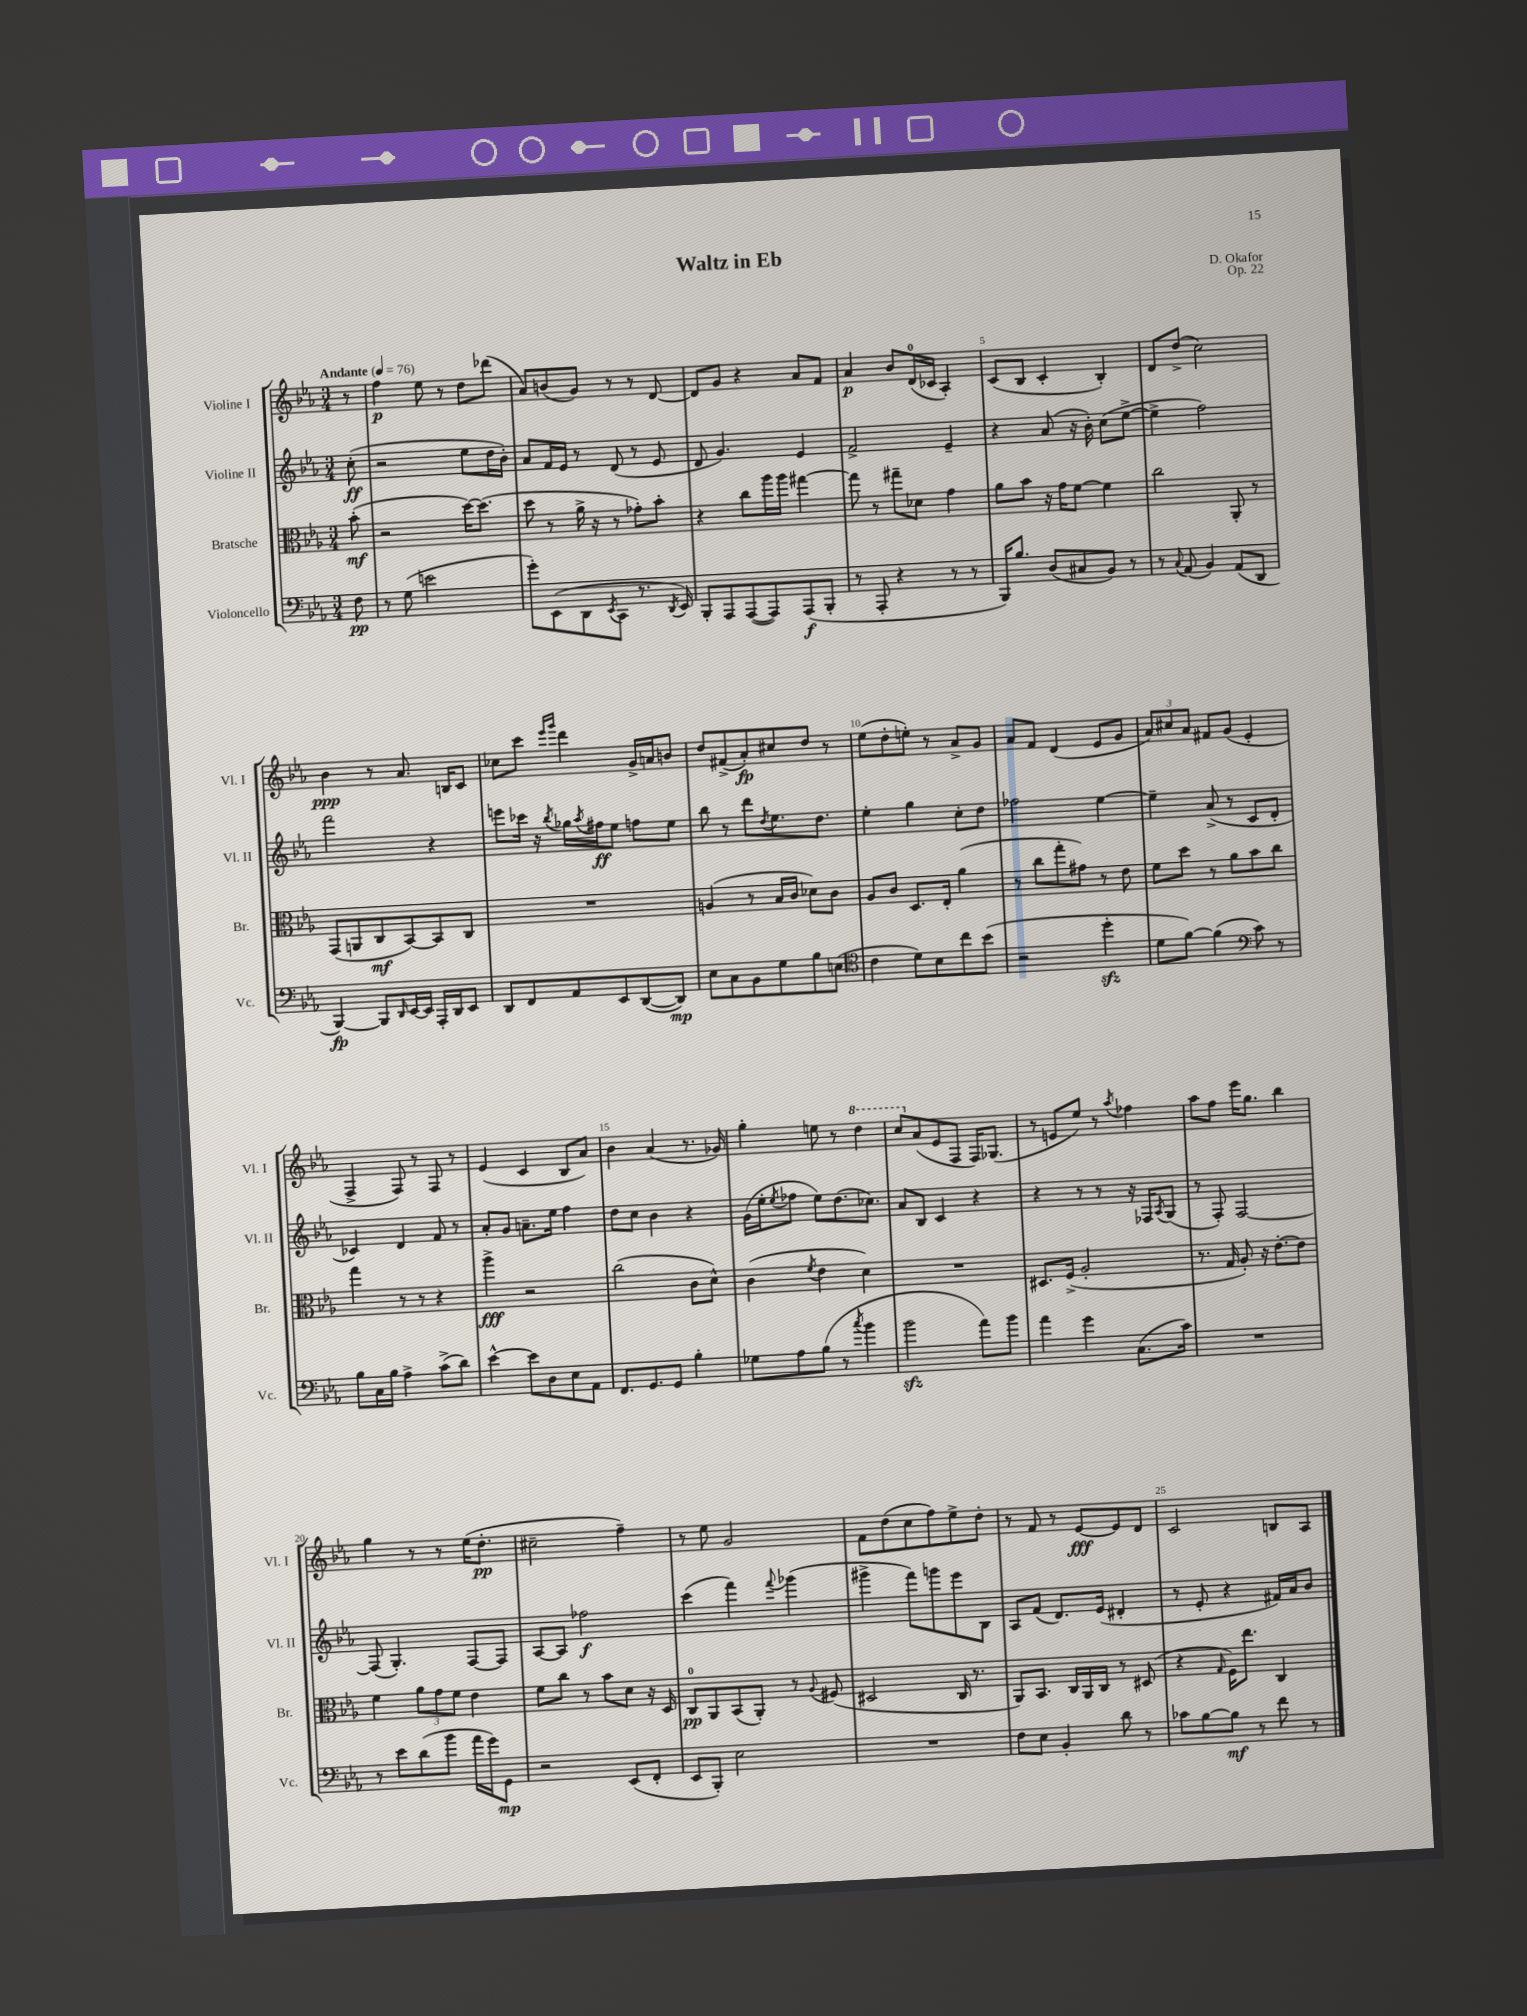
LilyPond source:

\header { title = "Waltz in Eb" composer = "D. Okafor" opus = "Op. 22" }
<<
\new StaffGroup <<
\new Staff = "s0" \with { instrumentName = "Violine I" shortInstrumentName = "Vl. I" } {
    \clef treble \key ees \major \numericTimeSignature \time 3/4 \partial 8 \tempo "Andante" 4 = 76
    r8 |
    f''4\p ees''8 r8 d''8 des'''8( |
    aes'8) b'8( g'8) r8 r8 d'8~ |
    d'8 g'8 r4 aes'8 f'8 |
    aes'4\p bes'8 d'16-0( ces'16 aes4-.) |
    c'8( bes8 c'4-. bes4-.) |
    d'8 d''8->( c''2) |
    bes'4\ppp r8 aes'8. b16 c'8 |
    ces''8 c'''8 \grace { ees'''16 g'''16 } d'''4 g'16-> a'16 b'8 |
    d''8 fis'8->( aes'8-.\fp) cis''8 d''8 r8 |
    ees''8( d''8-. e''8-.) r8 aes'8-> g'8 |
    aes'8 f'8 d'4( ees'8 g'8 |
    \tuplet 3/2 { aes'8) cis''8 aes'8 } fis'8 g'8( ees'4-. |
    f4-> f8) r8 f8 r8 |
    ees'4( c'4 bes8 aes'8) |
    bes'4 aes'4( r8. ges'16) |
    g''4-. e''8 r8 \ottava #1 d'''4 |
    c'''8 \ottava #0 aes'8( ees'8 f8 f16) ges8.( |
    r8 e'8 ees''8) r8 \acciaccatura { aes''8 } fes''4 |
    aes''8 f''8 ees'''16 g''8. bes''4 |
    g''4 r8 r8 ees''16( d''8.-.\pp |
    cis''2-- f''4--) |
    r8 ees''8 g'2 |
    f'8 d''8( c''8 f''8) ees''8-> d''8-. |
    r8 f'8 r8 ees'8~\fff ees'8 d'8 |
    c'2 b8 aes8 \bar "|." |
}
\new Staff = "s1" \with { instrumentName = "Violine II" shortInstrumentName = "Vl. II" } {
    \clef treble \key ees \major \numericTimeSignature \time 3/4 \partial 8
    c''8-.\ff( |
    r2 ees''8 d''16 bes'16-.) |
    aes'8 f'16 ees'16 r8 d'8( r8 ees'8 |
    d'8 g'4.) ees'4 |
    f'2-> ees'4-- |
    r4 aes'8( r16 bes'16-.) c''8( ees''8~-> |
    ees''4-> f''2) |
    f'''2 r4 |
    e'''8 ces'''16 r16 \acciaccatura { bes''8 } ges''16 \acciaccatura { aes''8 } fis''16\ff ees''8 f''8 ees''8 |
    bes''8 r8 d'''8 \acciaccatura { d''8 } ees''8. d''8. |
    ees''4-. g''4 c''8-. d''8 |
    fes''2 ees''4~ |
    ees''4-- aes'8->( r8 c'8 d'8-. |
    ces'4) d'4 f'8 r8 |
    aes'8-. g'8 a'8.-- ees''16 f''4 |
    d''8 c''8 bes'4 r4 |
    g'16( ees''16-. \acciaccatura { ees''8 } fes''8 ees''8) d''8.( ces''8.) |
    aes'8 bes8 c'4 r4 |
    r4 r8 r8 r16 fes16 \acciaccatura { aes8 } g8( |
    r8 f8-.) f2~ |
    f8( g4.-.) f8~ f8 |
    aes8~ aes8 fes''2\f |
    c'''4( f'''4) \appoggiatura { f'''8 } ges'''4( |
    gis'''4-> f'''8) g'''8 ees'''8 bes8 |
    aes8 f'8( d'8.) ees'16( dis'4-. |
    r8 ees'8-. r4 fis'16) aes'16 bes'8 \bar "|." |
}
\new Staff = "s2" \with { instrumentName = "Bratsche" shortInstrumentName = "Br." } {
    \clef alto \key ees \major \numericTimeSignature \time 3/4 \partial 8
    bes'8-.\mf( |
    r2 d''16~) d''8.( |
    d''8 r8 aes'16-> r16 r8 ges'8-.) bes'8-. |
    r4 c''8 aes''16 aes''16 gis''4~ |
    gis''8 r8 gis''8-- des'8 g'4 |
    aes'8 bes'8 r16 g'16 f'8~ f'4 |
    c''2 aes,8-. r8 |
    g,8( a,8 c8\mf bes,8~) bes,8 c8 |
    R2. |
    a4( r8 bes16 c'16 des'8) c'8 |
    aes8 c'8 d8. ees16-. aes'4( |
    r8 c''8 g''8-. gis'8) r8 ees'8 |
    f'8 d''8 r8 aes'8 bes'8 c''8 |
    g''4 r8 r8 r4 |
    aes''4->\fff r2 |
    c''2( c'8 d'8-^) |
    c'4( \acciaccatura { f'8 } ees'4 d'4) |
    R2. |
    dis8. f16->( aes2-. |
    r8. g16 aes8-.) r16 ees'8.~-. ees'8 |
    f'4 \tuplet 3/2 { aes'8 g'8 f'8 } ees'4 |
    f'8 c''8 r8 bes'8 d'8 r16 d16 |
    c8-0\pp aes,8 bes,8( aes,8-.) r8 \appoggiatura { aes8 } fis8( |
    dis2 c16 r8. |
    aes,8) bes,8. c16 aes,16 c16 r8 dis8( |
    r4 \grace { g16 } f16) ees''8. c4 \bar "|." |
}
\new Staff = "s3" \with { instrumentName = "Violoncello" shortInstrumentName = "Vc." } {
    \clef bass \key ees \major \numericTimeSignature \time 3/4 \partial 8
    f8\pp |
    r8 g8( e'2 |
    g'8-.) ees,8( d,8 \acciaccatura { ees,8 } c,8 r8. \acciaccatura { d,8 } ees,16) |
    bes,,8-. aes,,8 aes,,8~( aes,,8) aes,,8\f( bes,,8-. |
    r8 aes,,8-. r4 r8 r8 |
    bes,,16) bes8. d8( cis8 bes,8) r8 |
    r8 \appoggiatura { c8 } aes,8( bes,4) aes,8( d,8 |
    bes,,4~\fp) bes,,8 \grace { d,16 } ees,16~ ees,16 aes,,16-. d,16 ees,8 |
    d,8 f,8 aes,8 ees,8 d,8~( d,8\mp) |
    ees8 c8 bes,8 g8 bes8 e8( |
    \clef tenor c'4 d'8) bes8 c''8 bes'8( |
    r2 d''4-.\sfz |
    d'8 f'8~) f'4( \clef bass c'8) r8 |
    bes8 c16 bes16 aes4-> c'8->( d'8) |
    ees'4~-^ ees'8 d8 ees8 aes,8 |
    f,8. g,8. g,8 bes4-. |
    ges8 aes8 bes8( r8 \acciaccatura { c''8 } bes'4 |
    bes'2\sfz aes'8) bes'8 |
    aes'4 g'4 c8.( c'16) |
    R2. |
    r8 ees'8 d'8( bes'8 aes'16 g'16) g,8\mp |
    r2 ees,8( f,8-. |
    ees,8 bes,,8-.) ees2 |
    R2. |
    f8 ees8 bes,4-. d'8 r8 |
    ces'8 bes8~ bes8\mf r8 f'8 r8 \bar "|." |
}
>>
>>
\layout { \context { \Score \override BarNumber.break-visibility = ##(#f #t #t) barNumberVisibility = #(every-nth-bar-number-visible 5) } }
